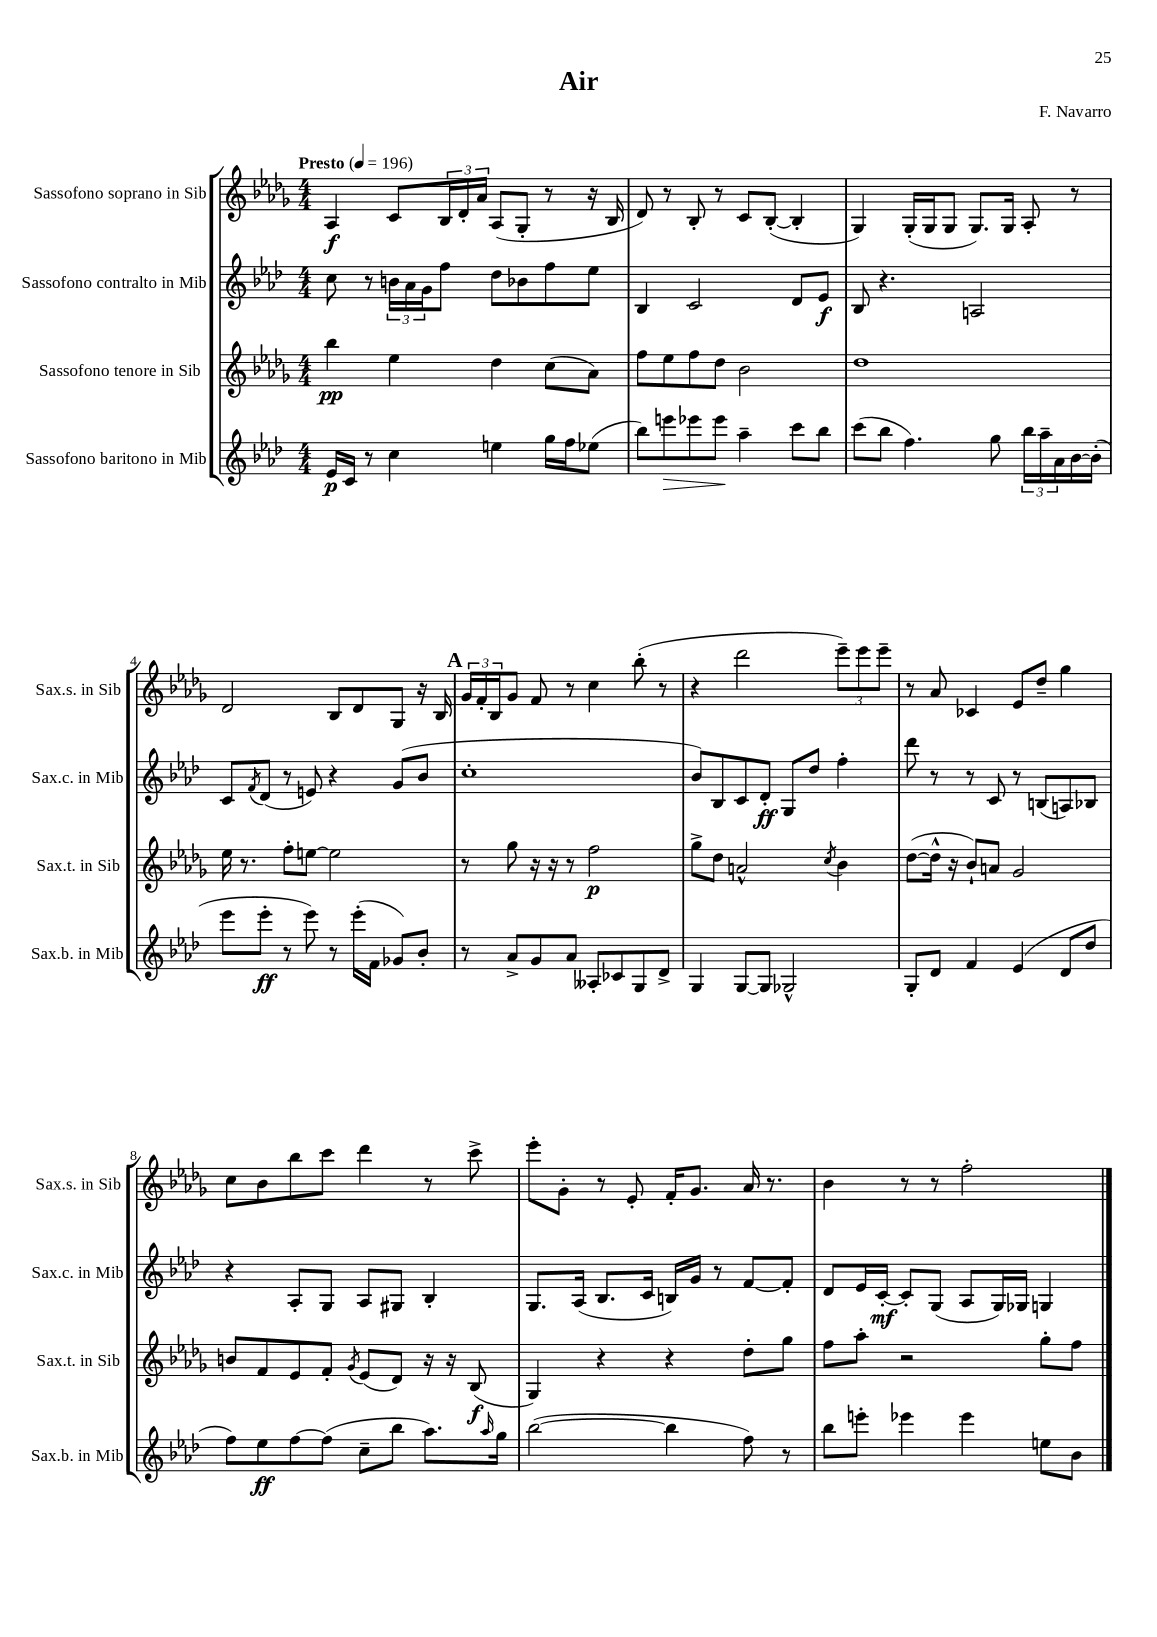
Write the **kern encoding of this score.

**kern	**kern	**kern	**kern
*staff4	*staff3	*staff2	*staff1
*clefG2	*clefG2	*clefG2	*clefG2
*k[b-e-a-d-]	*k[b-e-a-d-g-]	*k[b-e-a-d-]	*k[b-e-a-d-g-]
*M4/4	*M4/4	*M4/4	*M4/4
*MM196	*MM196	*MM196	*MM196
16e-	4bb-	8cc	4A-
16c	.	.	.
8r	.	8r	.
4cc	4ee-	24b	8c
.	.	24a-	.
.	.	24g	.
.	.	8ff	24B-
.	.	.	24d-'
.	.	.	24a-
4ee	4dd-	8dd-	(8A-
.	.	8b-	8G-'
16gg	(8cc	8ff	8r
16ff	.	.	.
(8ee-	8a-)	8ee-	16r
.	.	.	16B-
=	=	=	=
8bb-)	8ff	4B-	8d-)
8eee	8ee-	.	8r
8eee-	8ff	2c	8B-'
8eee-	8dd-	.	8r
4aa-~	2b-	.	8c
.	.	.	([8B-'
8ccc	.	8d-	4B-']
8bb-	.	8e-	.
=	=	=	=
(8ccc	1dd-	8B-	4G-)
8bb-	.	4.r	.
4.ff)	.	.	(16G-'
.	.	.	16G-
.	.	.	8G-
.	.	2A	8.G-)
8gg	.	.	.
.	.	.	16G-
24bb-	.	.	8A-'
24aa-~	.	.	.
24a-	.	.	.
[16b-	.	.	8r
(16b-']	.	.	.
=	=	=	=
8eee-	16ee-	8c	2d-
.	8.r	.	.
.	.	8qf	.
8eee-'	.	(8d-	.
8r	8ff'	8r	.
8eee-)	[8ee	8e)	.
8r	2ee]	4r	8B-
(16eee-'	.	.	8d-
16f	.	.	.
8g-)	.	(8g	8G-
8b-'	.	8b-	16r
.	.	.	16B-
=	=	=	=
8r	8r	1cc'	24g-
.	.	.	24f'
.	.	.	24B-
8a-^	8gg-	.	8g-
8g	16r	.	8f
.	16r	.	.
8a-	8r	.	8r
8A--'	2ff	.	4cc
8c-	.	.	.
8G	.	.	(8bb-'
8d-^	.	.	8r
=	=	=	=
4G	8gg-^	8b-)	4r
.	8dd-	8B-	.
[8G	2a^^	8c	2ddd-
8G]	.	8d-'	.
2G-^^	.	8G	.
.	.	8dd-	.
.	8qcc	.	.
.	4b-	4ff'	12eee-~)
.	.	.	12eee-
.	.	.	12eee-~
=	=	=	=
8G'	([8dd-	8ddd-	8r
8d-	16dd-^^]	8r	8a-
.	16r	.	.
4f	8b-`)	8r	4c-
.	8a	8c	.
(4e-	2g-	8r	8e-
.	.	(8B	8dd-~
8d-	.	8A)	4gg-
8dd-	.	8B-	.
=	=	=	=
8ff)	8b	4r	8cc
8ee-	8f	.	8b-
[8ff	8e-	8A-'	8bb-
(8ff]	8f'	8G	8ccc
.	8qg-	.	.
8cc~	(8e-	8A-	4ddd-
8bb-	8d-)	8G#	.
8.aa-)	16r	4B-'	8r
.	16r	.	.
.	(8B-	.	8ccc^
16qqaa-	.	.	.
16gg	.	.	.
=	=	=	=
([2bb-	4G-)	8.G	8eee-'
.	.	.	8g-'
.	.	(16A-	.
.	4r	8.B-	8r
.	.	.	8e-'
.	.	16c	.
4bb-]	4r	16B)	16f'
.	.	16g	8.g-
.	.	8r	.
8ff)	8dd-'	[8f	16a-
.	.	.	8.r
8r	8gg-	8f']	.
=	=	=	=
8bb-	8ff	8d-	4b-
8eee'	8aa-'	16e-	.
.	.	[16c'	.
4eee-	2r	8c']	8r
.	.	(8G	8r
4eee-	.	8A-	2ff'
.	.	16G)	.
.	.	16G-	.
8ee	8gg-'	4G	.
8b-	8ff	.	.
==	==	==	==
*-	*-	*-	*-
